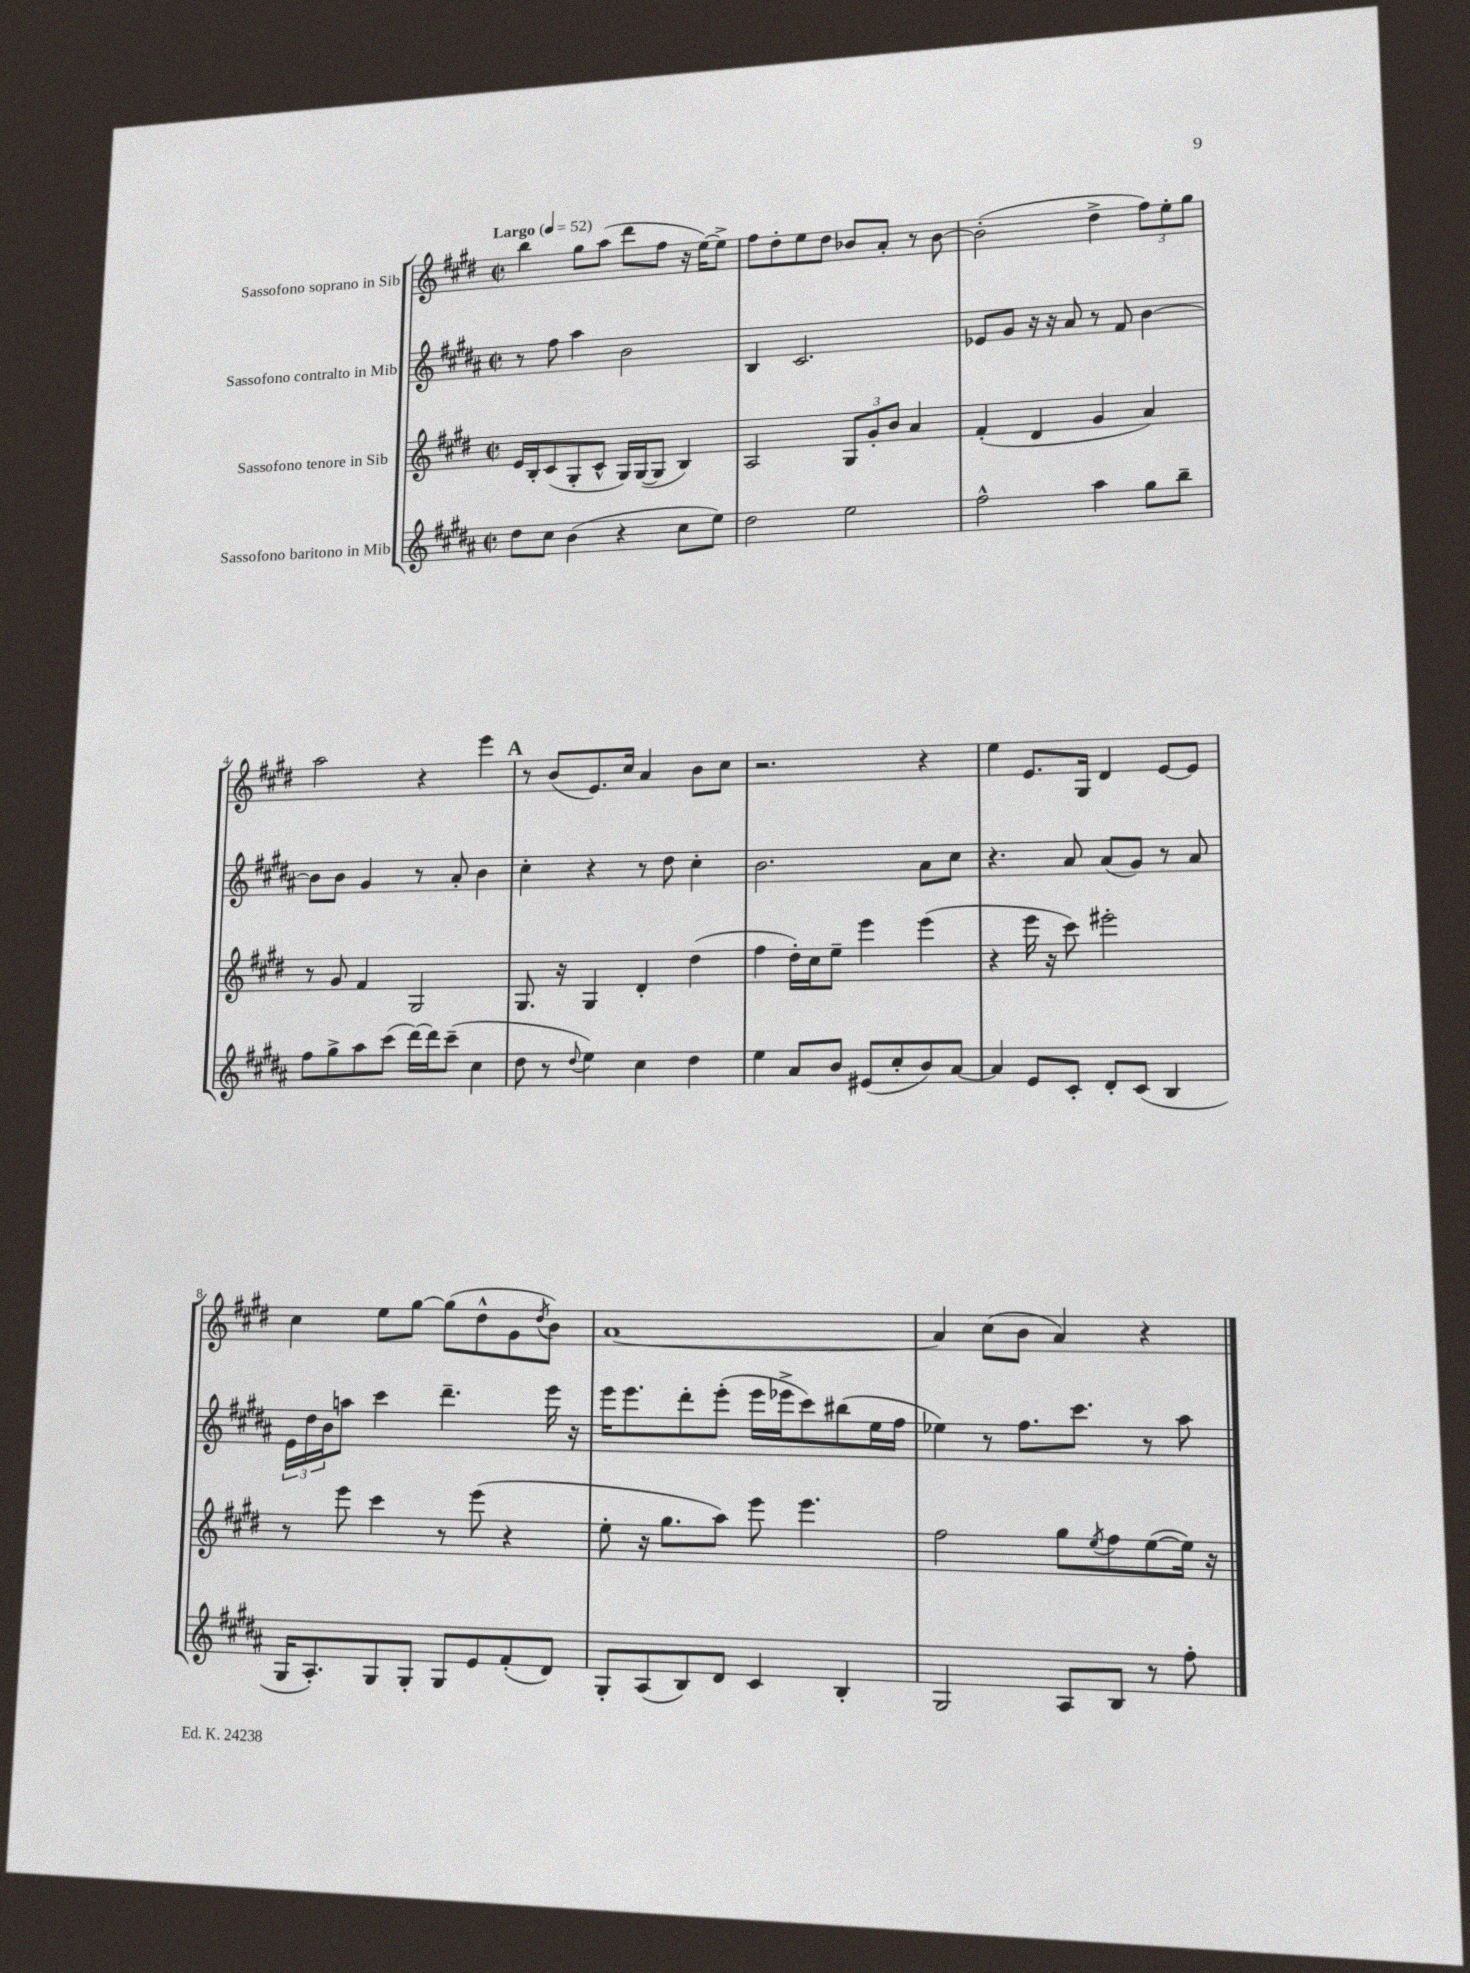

**kern	**kern	**kern	**kern
*staff4	*staff3	*staff2	*staff1
*clefG2	*clefG2	*clefG2	*clefG2
*k[f#c#g#d#a#]	*k[f#c#g#d#]	*k[f#c#g#d#a#]	*k[f#c#g#d#]
*M2/2	*M2/2	*M2/2	*M2/2
*met(c|)	*met(c|)	*met(c|)	*met(c|)
*MM52	*MM52	*MM52	*MM52
8dd#	16e	8r	4bb
.	16B'	.	.
8cc#	(8c#	8ff#	.
(4b	8G#'	4aa#	8gg#
.	8c#^^	.	(8aa
4r	16G#)	2b	8ddd#
.	([16G#	.	.
.	8G#]	.	8ff#
8cc#	4B)	.	16r
.	.	.	[16ee)
8ee)	.	.	8ee^]
=	=	=	=
2dd#	2A	4B	8ff#
.	.	.	8dd#'
.	.	2.c#	8ee
.	.	.	8dd#
2ee	12G#	.	8b-
.	12g#'	.	.
.	.	.	8a'
.	12b	.	.
.	4a	.	8r
.	.	.	[8b-
=	=	=	=
2ff#^^	(4f#'	8e-	(2b-']
.	.	8g#	.
.	4d#	16r	.
.	.	16r	.
.	.	8a#	.
4aa#	4g#	8r	4dd#^
.	.	8f#	.
8gg#	4a)	[4b	12ff#)
.	.	.	12ee'
8bb~	.	.	.
.	.	.	12gg#
=	=	=	=
8ff#	8r	8b]	2aa
8gg#^	8g#	8b	.
8aa#	4f#	4g#	.
(8ccc#	.	.	.
[16ddd#)	2G#	8r	4r
16ddd#]	.	.	.
(8ccc#~	.	8a#'	.
4cc#	.	4b	4eee
=	=	=	=
8dd#	8.G#	4cc#'	8r
8r	.	.	(8b
.	16r	.	.
8qqdd#	.	.	.
4ee)	4G#	4r	8.e)
.	.	.	16cc#
4cc#	4d#'	8r	4a
.	.	8dd#	.
4dd#	(4dd#	4cc#'	8b
.	.	.	8cc#
=	=	=	=
4ee	4ff#	2.b	2.r
8a#	16dd#')	.	.
.	16cc#	.	.
8b	8ee~	.	.
(8e#	4eee	.	.
8cc#'	.	.	.
8b)	(4eee	8a#	4r
[8a#	.	8cc#	.
=	=	=	=
4a#]	4r	4.r	4ee
8e	16eee	.	8.e
.	16r	.	.
8c#'	8ccc#)	8a#	.
.	.	.	16G#
8d#'	2eee#'	(8a#	4d#
(8c#	.	8g#)	.
4B	.	8r	[8e
.	.	8a#	8e]
=	=	=	=
16G#	8r	24e	4cc#
.	.	24dd#	.
8.A#')	.	.	.
.	.	24b	.
.	8eee	8aa	.
8G#	4ccc#	4ccc#	8ee
8G#'	.	.	[8gg#
8G#	8r	4.ddd#~	(8gg#]
8e	(8eee	.	8dd#^^
(8f#'	4r	.	8g#
.	.	.	8qdd#
8d#)	.	16eee	8b)
.	.	16r	.
=	=	=	=
8G#'	8ee'	16eee	[1a
.	.	8.eee	.
(8A#	16r	.	.
.	8.gg#	.	.
8B)	.	8ddd#'	.
8d#	8aa)	(8eee'	.
4c#	8eee	16eee	.
.	.	16eee-^	.
.	4.eee	8ccc#)	.
4B'	.	(8bb#	.
.	.	16ee	.
.	.	16ff#	.
=	=	=	=
2G#	2ff#	4ee-)	4a]
.	.	8r	(8cc#
.	.	8.ff#	8b
8A#	8gg#	.	4a)
.	.	8.ccc#	.
.	8qee	.	.
8B	8ff#	.	.
8r	([8ee	8r	4r
8ff#'	16ee])	8aa#	.
.	16r	.	.
==	==	==	==
*-	*-	*-	*-
